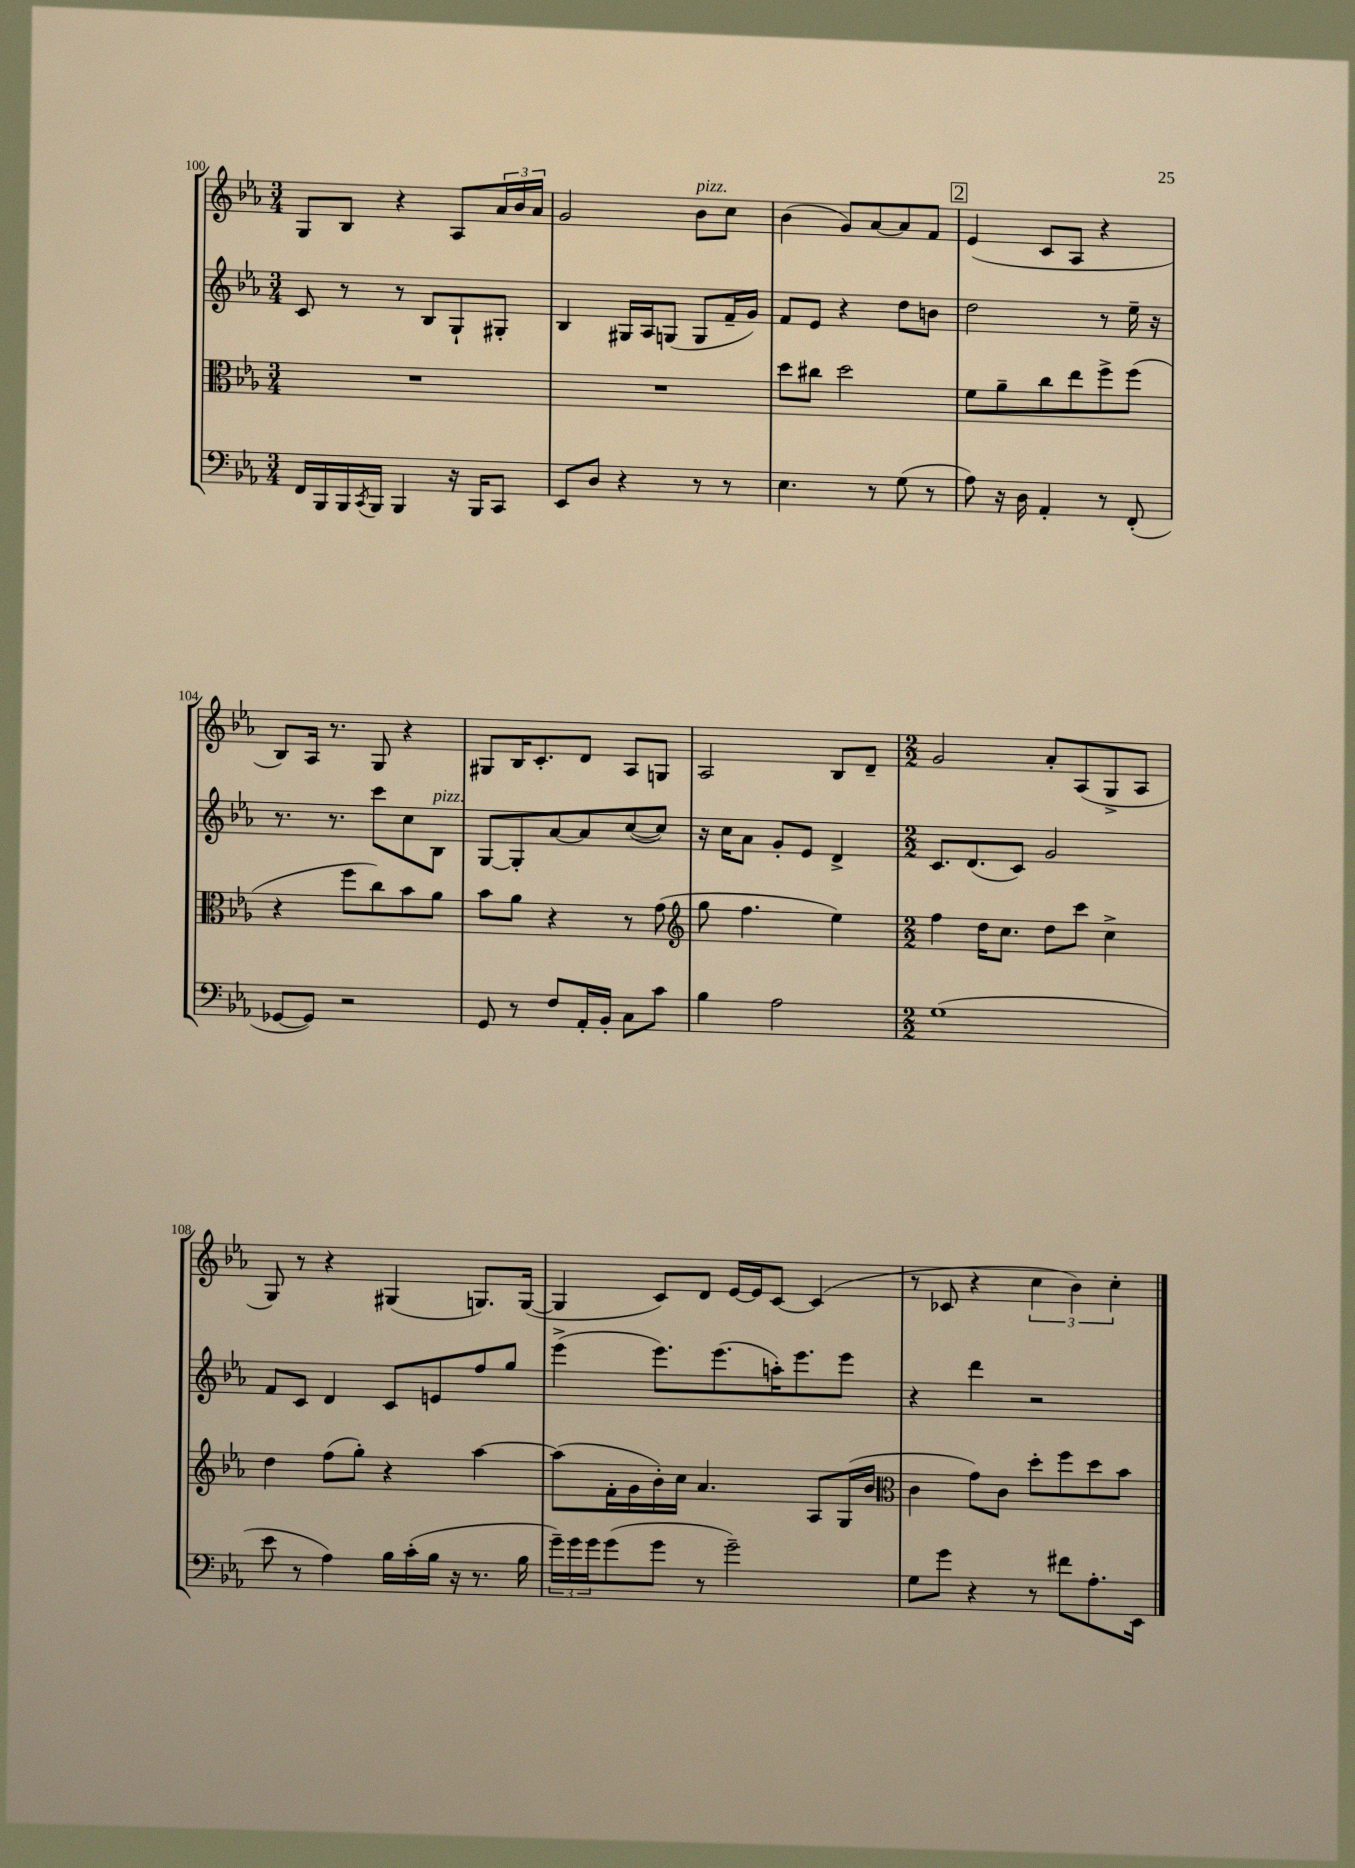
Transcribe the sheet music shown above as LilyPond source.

<<
\new StaffGroup <<
\new Staff = "s0" {
    \clef treble \key ees \major \numericTimeSignature \time 3/4
    g8 bes8 r4 aes8 \tuplet 3/2 { aes'16 bes'16 aes'16 } |
    g'2 bes'8^\markup { \italic "pizz." } c''8 |
    bes'4( g'8) aes'8~ aes'8 f'8 |
    \mark \markup { \box "2" } ees'4( c'8 aes8 r4 |
    bes8) aes16 r8. g8 r4 |
    gis8 bes16 c'8.-. d'8 aes8 g8 |
    aes2 bes8 d'8-- |
    \numericTimeSignature \time 2/2 g'2 aes'8-. aes8( g8-> aes8 |
    g8) r8 r4 gis4( g8.) g16~( |
    g4 c'8) d'8 ees'16~ ees'16 c'8~ c'4( |
    r8 ces'8 r4 \tuplet 3/2 { c''4 bes'4) c''4-. } \bar "|." |
}
\new Staff = "s1" {
    \clef treble \key ees \major \numericTimeSignature \time 3/4
    c'8 r8 r8 bes8 g8-! gis8-. |
    bes4 gis16 aes16 g8( g8 f'16-- g'16) |
    f'8 ees'8 r4 d''8 b'8 |
    \mark \markup { \box "2" } d''2 r8 ees''16-- r16 |
    r8. r8. c'''8 c''8 bes8^\markup { \italic "pizz." } |
    g8~ g8-. aes'8~ aes'8 c''8~( c''8) |
    r16 c''16 aes'8 g'8-. ees'8 d'4-> |
    \numericTimeSignature \time 2/2 c'8. d'8.( c'8) g'2 |
    f'8 c'8 d'4 c'8 e'8 f''8 g''8 |
    ees'''4->( ees'''8.) ees'''8.( a''16-.) ees'''8. ees'''8 |
    r4 d'''4 r2 \bar "|." |
}
\new Staff = "s2" {
    \clef alto \key ees \major \numericTimeSignature \time 3/4
    R2. |
    R2. |
    d''8 cis''8 d''2 |
    \mark \markup { \box "2" } f'8 aes'8-- c''8 ees''8 f''8-> f''8( |
    r4 f''8 c''8) bes'8 aes'8 |
    bes'8 aes'8 r4 r8 g'8( |
    \clef treble g''8 f''4. ees''4) |
    \numericTimeSignature \time 2/2 f''4 d''16 c''8. d''8 c'''8 c''4-> |
    d''4 f''8( g''8-.) r4 aes''4~ |
    aes''8( f'16-. g'16 bes'16-.) c''16 aes'4. aes8 g16( bes'16 |
    \clef alto c'4 g'8) c'8 d''8-. f''8 d''8 bes'8 \bar "|." |
}
\new Staff = "s3" {
    \clef bass \key ees \major \numericTimeSignature \time 3/4
    f,16 bes,,16 bes,,16 \acciaccatura { c,8 } bes,,16 bes,,4 r16 bes,,16 c,8 |
    ees,8 d8 r4 r8 r8 |
    ees4. r8 g8( r8 |
    \mark \markup { \box "2" } aes8) r16 d16 aes,4-. r8 f,8-.( |
    ges,8~ ges,8) r2 |
    g,8 r8 f8 aes,16-. bes,16-. c8 c'8 |
    bes4 aes2 |
    \numericTimeSignature \time 2/2 g1( |
    ees'8 r8 aes4) bes16 c'16-.( bes16 r16 r8. bes16 |
    \tuplet 3/2 { g'16--) g'16 g'16 } g'8( g'8 r8 g'2--) |
    g8 g'8 r4 r8 fis'8 aes8.-. ees,16 \bar "|." |
}
>>
>>
\layout { \context { \Score currentBarNumber = #100 } }
